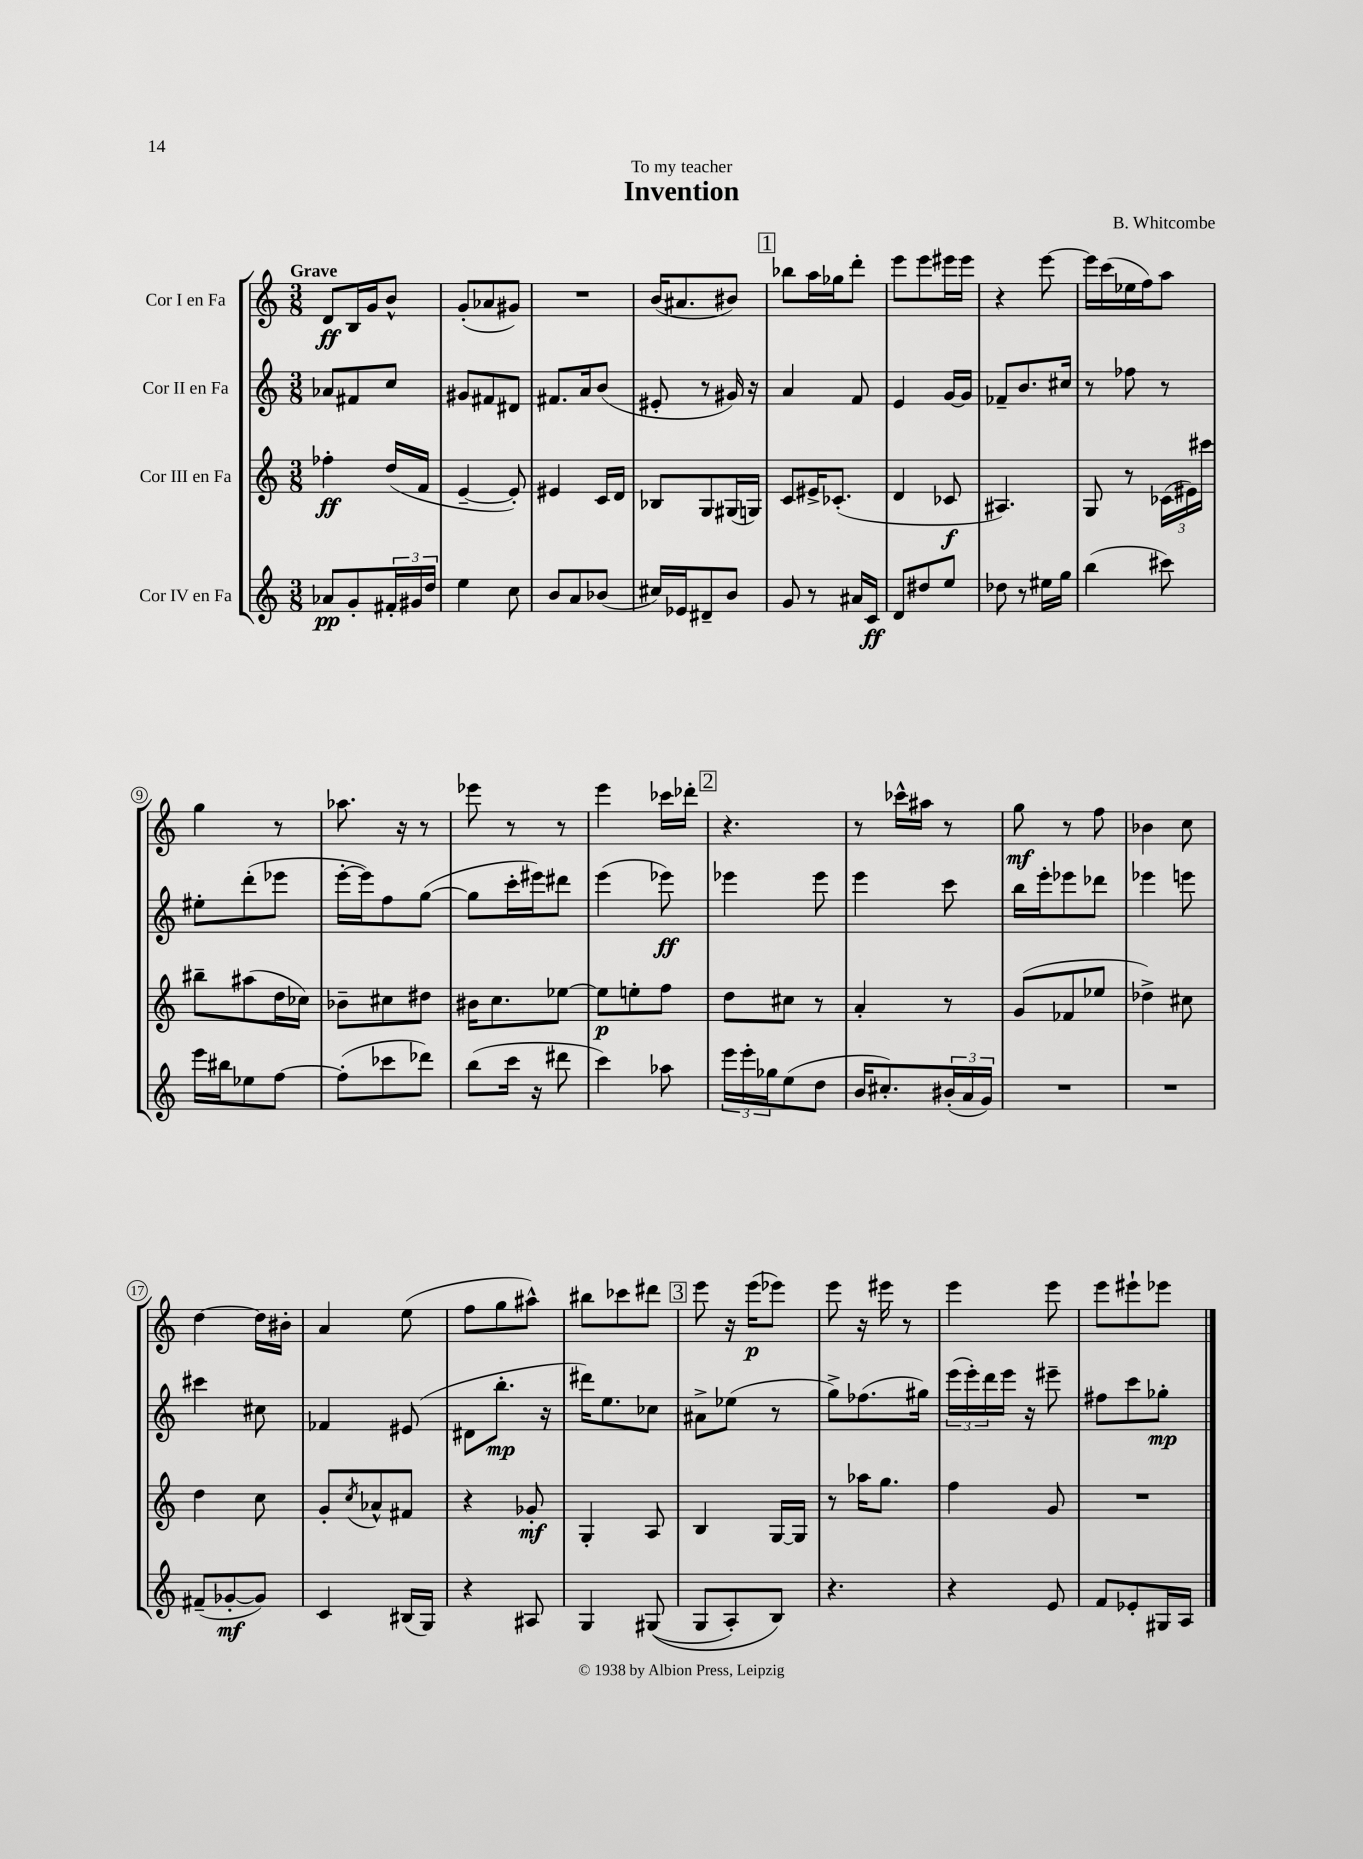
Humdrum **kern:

**kern	**kern	**kern	**kern
*staff4	*staff3	*staff2	*staff1
*clefG2	*clefG2	*clefG2	*clefG2
*k[]	*k[]	*k[]	*k[]
*M3/8	*M3/8	*M3/8	*M3/8
8a-	4ff-'	8a-	8d
8g'	.	8f#	16B
.	.	.	16g
24f#'	(16dd	8cc	8b^^
24g#	.	.	.
.	16f	.	.
24dd	.	.	.
=	=	=	=
4ee	[4e~	8g#	(8g'
.	.	8f#	8a-
8cc	8e'])	8d#	8g#)
=	=	=	=
8b	4e#	8.f#	4.r
8a	.	.	.
.	.	16a	.
(8b-	16c	(8b	.
.	16d	.	.
=	=	=	=
16cc#)	8B-	8e#'	(16b
16e-	.	.	8.a#
8d#~	8G	8r	.
8b	(16G#	16g#)	8b#)
.	16G)	16r	.
=	=	=	=
8g	8c	4a	8bb-
8r	16e#^	.	16aa
.	(8.c-'	.	16gg-
16a#	.	8f	8ddd'
16c	.	.	.
=	=	=	=
8d	4d	4e	8eee
8dd#	.	.	8eee
8ee	8c-	[16g	16eee#
.	.	16g]	16eee#
=	=	=	=
8dd-	4.A#)	8f-~	4r
8r	.	8.b	.
16ee#	.	.	[8eee
16gg	.	16cc#	.
=	=	=	=
(4bb	8G	8r	16eee]
.	.	.	(16ccc
.	8r	8ff-	16ee-
.	.	.	16ff)
8ccc#)	(24c-	8r	8aa
.	24e#)	.	.
.	24ccc#	.	.
=	=	=	=
16eee	8bb#~	8ee#'	4gg
16bb#	.	.	.
8ee-	(8aa#	(8ddd'	.
[8ff	16dd	8eee-	8r
.	16cc-)	.	.
=	=	=	=
(8ff']	8b-~	[16eee'	8.aa-
.	.	16eee])	.
8ccc-	8cc#	8ff	.
.	.	.	16r
8ddd-)	8dd#	([8gg	8r
=	=	=	=
(8bb	16b#	8gg]	8eee-
.	8.cc	.	.
16ccc	.	16ccc'	8r
16r	.	16eee#)	.
8ddd#	[8ee-	8ddd#	8r
=	=	=	=
4ccc)	8ee-]	(4eee	4eee
.	8ee'	.	.
8aa-	8ff	8eee-)	16ccc-
.	.	.	16ddd-'
=	=	=	=
24eee	8dd	4eee-	4.r
24eee'	.	.	.
24gg-	.	.	.
(8ee	8cc#	.	.
8dd	8r	8eee-	.
=	=	=	=
16b	4a'	4eee	8r
8.cc#')	.	.	.
.	.	.	16ccc-^^
.	.	.	16aa#
(24b#'	8r	8ccc	8r
24a	.	.	.
24g)	.	.	.
=	=	=	=
4.r	(8g	16bb	8gg
.	.	16eee'	.
.	8f-	8eee-	8r
.	8ee-	8ddd-	8ff
=	=	=	=
4.r	4dd-^)	4eee-	4b-
.	8cc#	8eee	8cc
=	=	=	=
(8f#~	4dd	4ccc#	[4dd
[8g-'	.	.	.
8g-])	8cc	8cc#	16dd]
.	.	.	16b#'
=	=	=	=
4c	8g'	4f-	4a
.	8qcc	.	.
.	8a-^^	.	.
(16B#	8f#	(8e#	(8ee
16G)	.	.	.
=	=	=	=
4r	4r	8d#	8ff
.	.	8.bb'	8gg
8A#	8g-'	.	8aa#^^)
.	.	16r	.
=	=	=	=
4G	4G'	16ddd#)	8bb#
.	.	8.ee	.
.	.	.	8ccc-
&((8G#	8A	8cc-	8ddd#
=	=	=	=
8G	4B	8a#^	8eee
8A')	.	(8ee-	16r
.	.	.	(16eee
8B&)	[16G	8r	8eee-)
.	16G]	.	.
=	=	=	=
4.r	8r	8gg^)	8eee
.	16aa-	(8.ff-	16r
.	8.gg	.	16eee#
.	.	.	8r
.	.	16gg#)	.
=	=	=	=
4r	4ff	(24eee	4eee
.	.	24eee')	.
.	.	24ddd	.
.	.	16eee	.
.	.	16r	.
8e	8g	8eee#~	8eee
=	=	=	=
8f	4.r	8ff#	8eee
8e-'	.	8ccc	8eee#`
16G#	.	8gg-'	8eee-
16A	.	.	.
==	==	==	==
*-	*-	*-	*-
